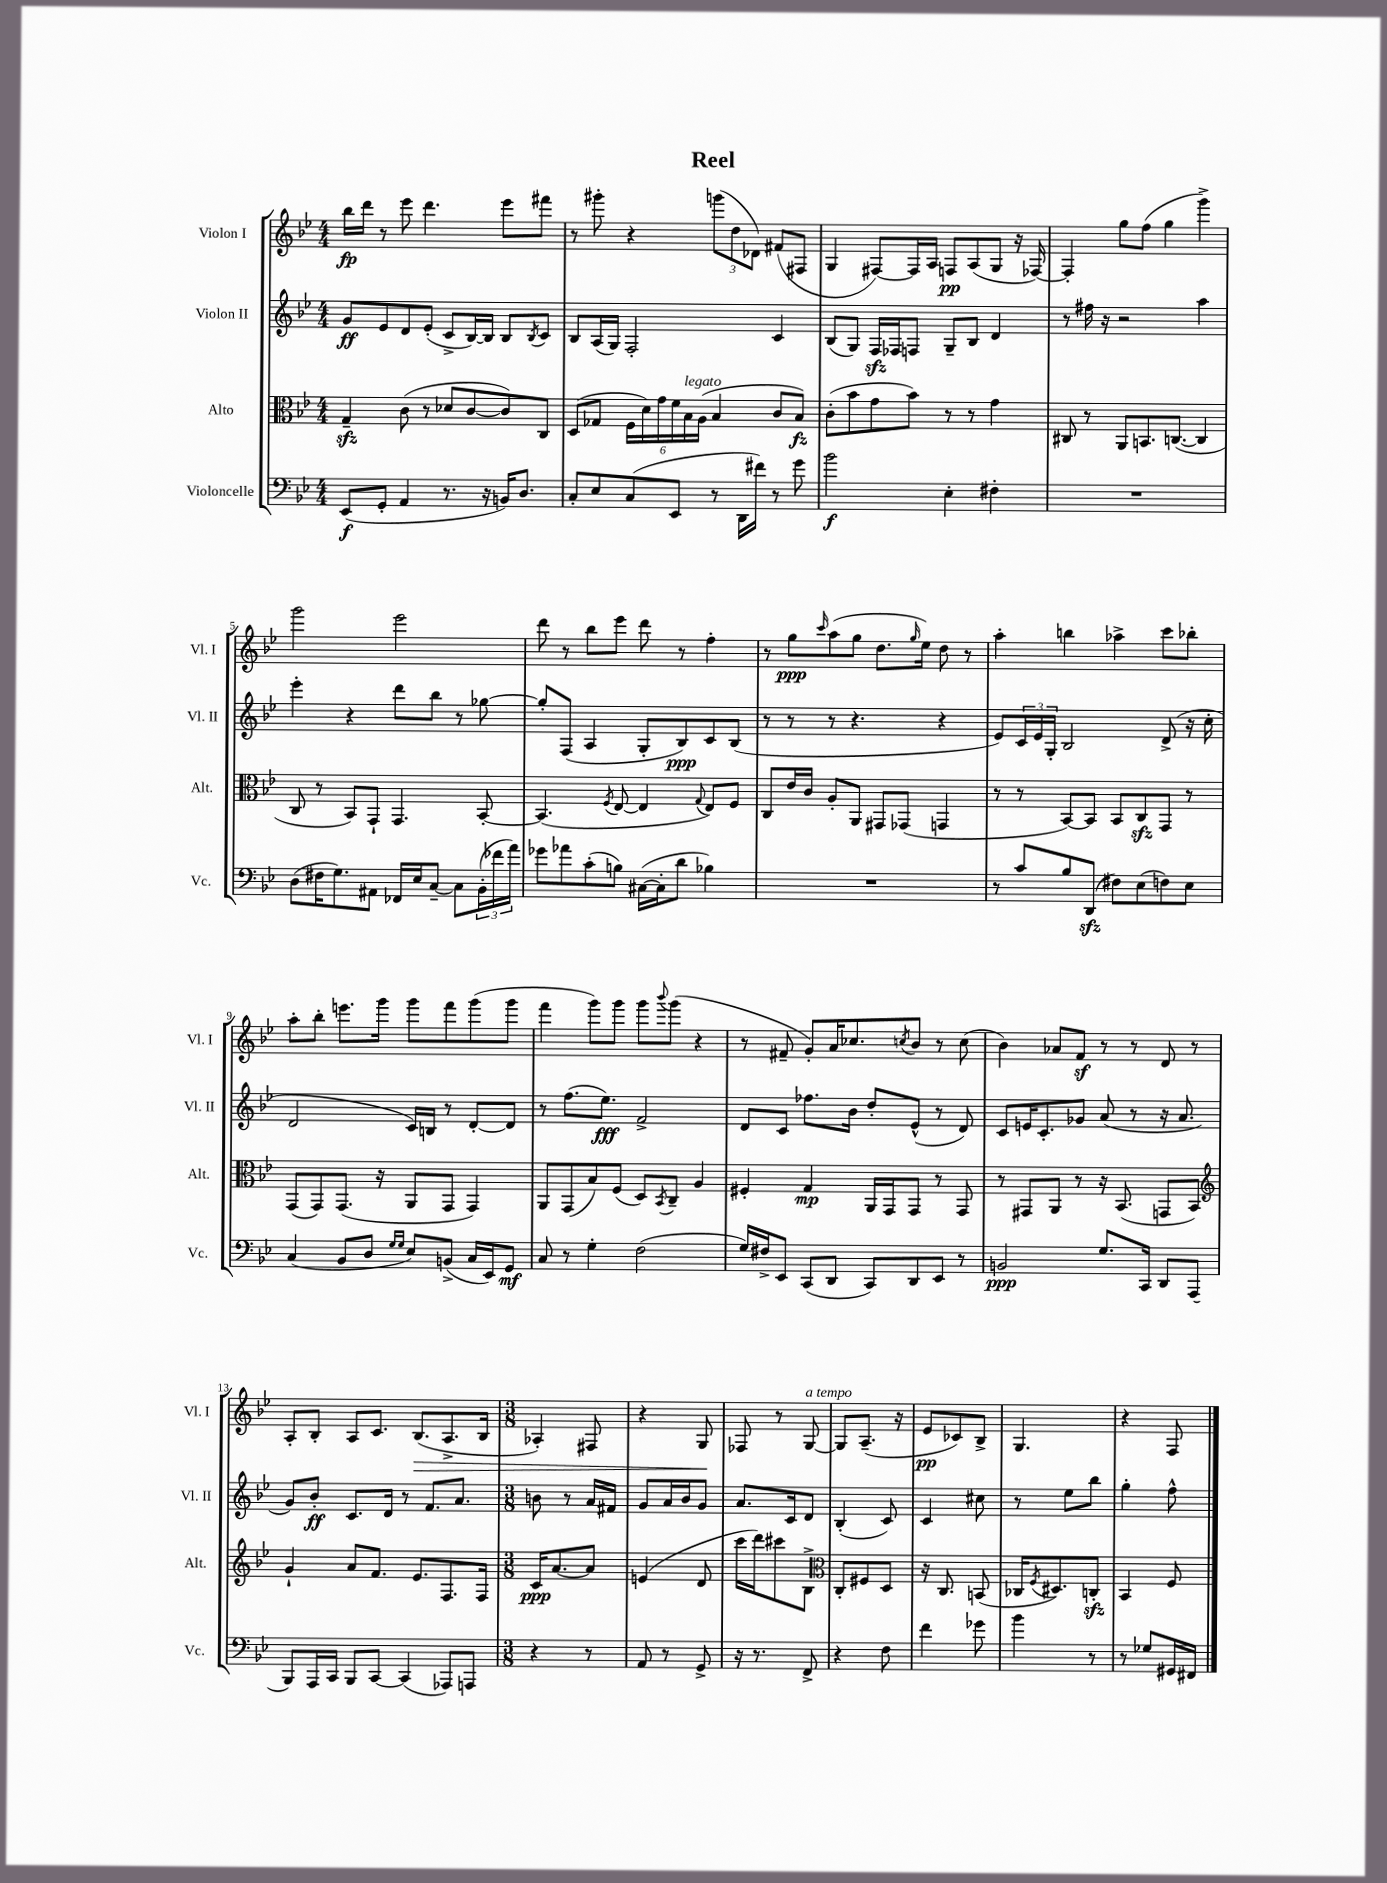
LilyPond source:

\header { title = "Reel" }
<<
\new StaffGroup <<
\new Staff = "s0" \with { instrumentName = "Violon I" shortInstrumentName = "Vl. I" } {
    \clef treble \key bes \major \numericTimeSignature \time 4/4
    bes''16\fp d'''16 r8 ees'''8 d'''4. ees'''8 fis'''8 |
    r8 gis'''8-. r4 \tuplet 3/2 { g'''8( d''8 des'8) } fis'8( fis8 |
    g4 fis8~) fis16 a16 f8\pp a8( g8 r16 fes16~) |
    fes4-. g''8 f''8( g''4 g'''4->) |
    g'''2 ees'''2 |
    d'''8 r8 bes''8 ees'''8 d'''8 r8 f''4-. |
    r8 g''8\ppp \grace { c'''16 } a''8( g''8 d''8. \grace { g''16 } ees''16) d''8 r8 |
    a''4-. b''4 aes''4-> c'''8 bes''8-. |
    a''8-. bes''8-. e'''8. g'''16 g'''8 f'''8 g'''8( g'''8 |
    f'''4 g'''8) g'''8 g'''8 \appoggiatura { bes'''8 } g'''8( r4 |
    r8 fis'8-- g'8-.) a'16 ces''8. \acciaccatura { c''8 } bes'8 r8 c''8( |
    bes'4) aes'8 f'8\sf r8 r8 d'8 r8 |
    a8-. bes8-. a8 c'8. bes8.\>( a8.-> bes16 |
    \numericTimeSignature \time 3/8 aes4-.) fis8 |
    r4 g8\! |
    fes8 r8 g8~^\markup { \italic "a tempo" } |
    g8 a8.--( r16 |
    ees'8\pp ces'8) bes8-> |
    g4. |
    r4 f8 \bar "|." |
}
\new Staff = "s1" \with { instrumentName = "Violon II" shortInstrumentName = "Vl. II" } {
    \clef treble \key bes \major \numericTimeSignature \time 4/4
    g'8\ff ees'8 d'8 ees'8-.( c'8-> bes16~) bes16 bes8 \acciaccatura { bes8 } c'8 |
    bes8 a16( g16) f2-. c'4 |
    bes8( g8) f16\sfz fes16 f8 g8-- bes8 d'4 |
    r8 fis''16 r16 r2 a''4 |
    ees'''4-. r4 d'''8 bes''8 r8 ges''8~ |
    ges''8-. f8( a4 g8-. bes8\ppp) c'8 bes8( |
    r8 r8 r8 r4. r4 |
    ees'8) \tuplet 3/2 { c'16 ees'16 g16-. } bes2 d'8->( r16 c''16-. |
    d'2 c'16) b16 r8 d'8~-. d'8 |
    r8 f''8.( ees''8.\fff) f'2-> |
    d'8 c'8 fes''8. bes'16 d''8-. ees'8-^( r8 d'8) |
    c'8 e'16 c'8.-. ges'8 a'8( r8 r16 a'8. |
    g'8) bes'8-.\ff c'8. d'16 r8 f'8. a'8. |
    \numericTimeSignature \time 3/8 b'8 r8 a'16 fis'16 |
    g'8 a'16 bes'16 g'8 |
    a'8. c'16 d'8 |
    bes4-.( c'8) |
    c'4 cis''8 |
    r8 ees''8 bes''8 |
    g''4-. f''8-^ \bar "|." |
}
\new Staff = "s2" \with { instrumentName = "Alto" shortInstrumentName = "Alt." } {
    \clef alto \key bes \major \numericTimeSignature \time 4/4
    g4--\sfz c'8( r8 des'8 c'8~ c'8) c8 |
    d8( ges8 \tuplet 6/4 { f16 d'16) g'16 f'16 bes16^\markup { \italic "legato" } a16( } bes4 c'8 bes8\fz) |
    c'8-.( bes'8 g'8 bes'8) r8 r8 g'4 |
    cis8 r8 a,8 b,8. c8.~( c4 |
    c8 r8 bes,8) g,8-! g,4. bes,8~-. |
    bes,4.( \acciaccatura { f8 } ees8~ ees4 \appoggiatura { g8 } ees8) f8 |
    c8 ees'16 c'16 a8-. a,8 gis,8 ges,8( g,4 |
    r8 r8 bes,8~) bes,8 bes,8 c8\sfz g,8 r8 |
    g,8( g,8) g,8.( r16 a,8 g,8 g,4) |
    a,8 g,8( bes8) f8( d8) \acciaccatura { bes,8 } c8-- a4 |
    fis4-. g4\mp a,16 g,16 g,8 r8 g,8 |
    r8 gis,8 a,8 r8 r16 bes,8.( g,8 bes,8) |
    \clef treble g'4-! a'8 f'8. ees'8. f8. f16 |
    \numericTimeSignature \time 3/8 c'16\ppp a'8.~ a'8 |
    e'4( d'8 |
    c'''16 d'''16) cis'''8 bes8-> |
    \clef alto c8-. fis8 d8 |
    r16 c8. b,8( |
    ces16 \acciaccatura { f8 } dis8.) c8-.\sfz |
    bes,4 f8 \bar "|." |
}
\new Staff = "s3" \with { instrumentName = "Violoncelle" shortInstrumentName = "Vc." } {
    \clef bass \key bes \major \numericTimeSignature \time 4/4
    ees,8\f( g,8-. a,4 r8. r16 b,16) d8. |
    c8-. ees8 c8( ees,8 r8 d,16 fis'16) r8 g'8 |
    bes'2\f ees4-. fis4-. |
    R1 |
    d8( fis16 g8.) ais,8 fes,16 ees16 c8~-- c8 \tuplet 3/2 { bes,16-.( fes'16 a'16) } |
    ges'8 aes'8 c'8-.( b8) cis16~( cis16-. d'8 bes4) |
    R1 |
    r8 c'8 bes8 d,8\sfz( fis8) ees8( f8) ees8 |
    c4( bes,8 d8 \grace { g16 g16 } ees8) b,8->( c16 ees,16) g,8\mf |
    c8 r8 g4-. f2( |
    g16) fis16-> ees,8 c,8( d,8 c,8) d,8 ees,8 r8 |
    b,2\ppp g8. c,16 d,8 a,,8( |
    bes,,8) a,,16 c,16 bes,,8 c,8~ c,4( aes,,8) a,,8 |
    \numericTimeSignature \time 3/8 r4 r8 |
    a,8 r8 g,8-> |
    r16 r8. f,8-> |
    r4 f8 |
    f'4 ges'8 |
    bes'4 r8 |
    r8 ges8 gis,16 fis,16 \bar "|." |
}
>>
>>
